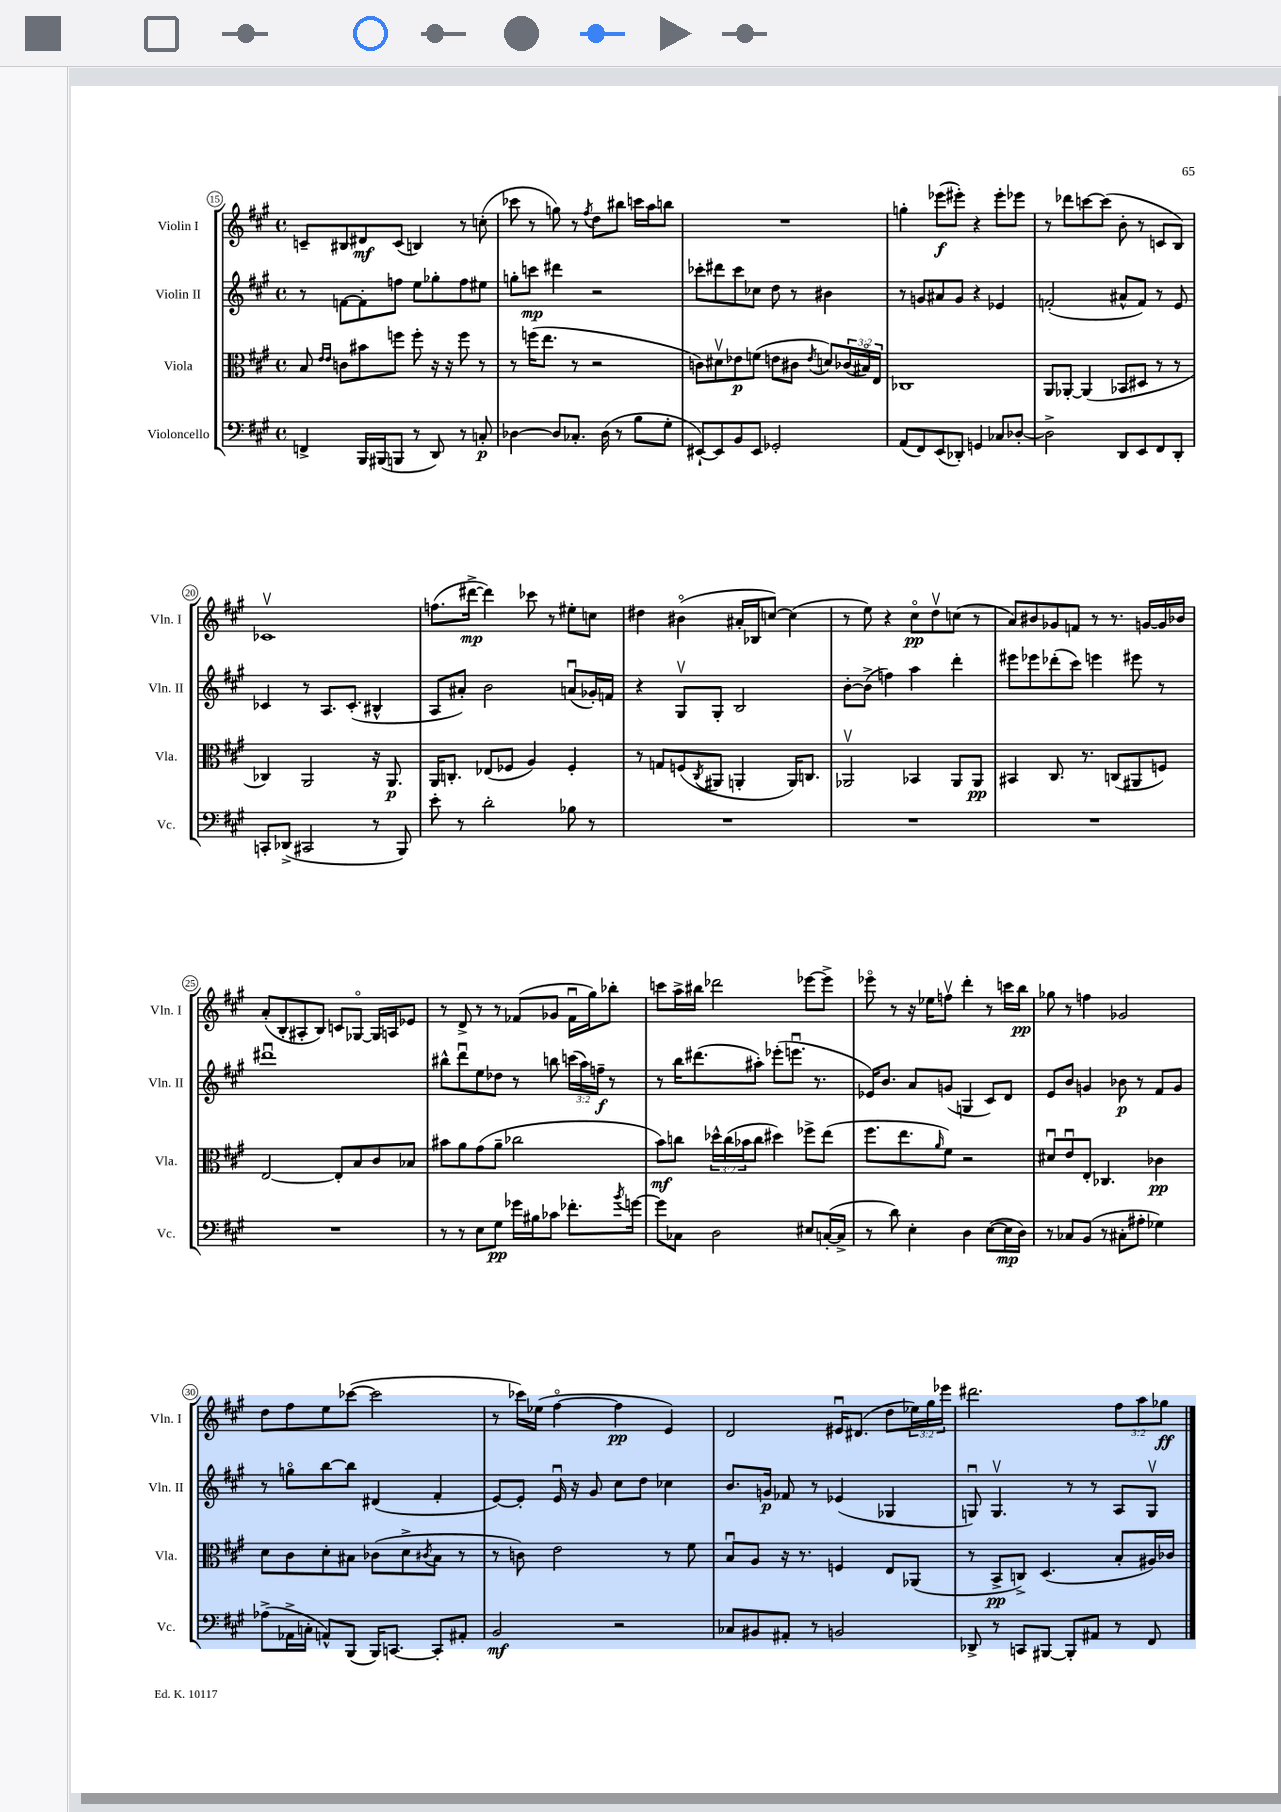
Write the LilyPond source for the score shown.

<<
\new StaffGroup <<
\new Staff = "s0" \with { instrumentName = "Violin I" shortInstrumentName = "Vln. I" } {
    \clef treble \key a \major \defaultTimeSignature \time 4/4 \override Staff.TupletNumber.text = #tuplet-number::calc-fraction-text
    c'8-- bis8 dis'8\mf c'8( b4) r8 c''8-.( |
    ces'''8 r8 g''8) r8 \acciaccatura { fis''8 } d''8 bis''8 c'''16 a''16 b''8 |
    R1 |
    g''4-. ees'''8\f( eis'''8-.) r4 eis'''8-. ees'''8 |
    r8 des'''8 c'''8~ c'''8( b'8-. r8 c'8 b8) |
    ces'1\upbow |
    f''8.( dis'''16~->\mp dis'''4) ces'''8 r8 eis''8-. c''8 |
    dis''4 bis'4\flageolet( ais'16-. bes16 c''8~) c''4( |
    r8 e''8) r4 cis''8\flageolet\pp d''8\upbow c''8( r8 |
    a'8) bis'8 ges'8 f'8 r8 r8. g'16~ g'16 bes'16 |
    a'8-.( b8-. ais8-. b8) c'8 ges8~\flageolet ges16 a16 ees'8 |
    r8 d'8-> r8 r8 fes'8( ges'8 fes'16\downbow gis''16) bes''8-. |
    c'''8 a''16-> bis''16 des'''2 ees'''8~ ees'''8-> |
    ees'''8\flageolet r8 r16 ees''16 f''8\upbow d'''4-. r8 c'''16 b''16\pp |
    ges''8 r8 f''4 ges'2 |
    d''8 fis''8 e''8 ces'''8~( ces'''2 |
    r8 ces'''16) ees''16( fis''4~\flageolet fis''4\pp e'4) |
    d'2 eis'16\downbow dis'8.( d''8 \tuplet 3/2 { ees''16) gis''16 ees'''16 } |
    dis'''2. \tuplet 3/2 { fis''8 a''8 ges''8\ff } \bar "|." |
}
\new Staff = "s1" \with { instrumentName = "Violin II" shortInstrumentName = "Vln. II" } {
    \clef treble \key a \major \defaultTimeSignature \time 4/4 \override Staff.TupletNumber.text = #tuplet-number::calc-fraction-text
    r8 f'8~ f'8-. f''8 e''8 ges''8-. f''8 eis''8 |
    g''8-. c'''8\mp dis'''4 r2 |
    ces'''8-. dis'''8 ces'''8 ces''8 d''8 r8 bis'4 |
    r8 g'8 ais'8 g'8 r4 ees'4 |
    f'2-.( ais'8-^ f'8) r8 e'8 |
    ces'4 r8 a8. ces'8.-.( bis4-^ |
    a8 ais'8-.) b'2 a'8\downbow( ges'16-.) f'16 |
    r4 gis8\upbow gis8-. b2 |
    b'8~-. b'8->( f''4) a''4 d'''4-. |
    eis'''8 ees'''8 des'''8-.( cis'''8) e'''4 eis'''8 r8 |
    dis'''1\downbow |
    bis''8-^ d'''8\downbow e''8 des''8 r8 b''8 \tuplet 3/2 { c'''16( a''16) f''16--\f } r8 |
    r8 b''16 dis'''8.( ais''8-.) ees'''8-.( e'''8.\downbow r8. |
    ees'16) b'8. a'8 g'8( g4 cis'8) d'8 |
    e'8 b'8 g'4 bes'8\p r8 fis'8 g'8 |
    r8 g''8\flageolet b''8~ b''8 dis'4( fis'4-. |
    e'8~) e'8-. e'16\downbow r16 gis'8 cis''8 d''8 ces''4 |
    b'8. g'16\p fes'8 r8 ees'4( ges4 |
    g8\downbow) g4.\upbow r8 r8 a8 g8\upbow \bar "|." |
}
\new Staff = "s2" \with { instrumentName = "Viola" shortInstrumentName = "Vla." } {
    \clef alto \key a \major \defaultTimeSignature \time 4/4 \override Staff.TupletNumber.text = #tuplet-number::calc-fraction-text
    b8 \grace { e'16 e'16 } c'8 bis'8 f''8 f''8-. r16 r16 f''8 r8 |
    r8 f''16( e''8. r8 r2 |
    c'8) dis'8\upbow ees'8\p f'8( e'8 cis'8 \acciaccatura { e'8 } d'8) \tuplet 3/2 { ces'16( bis16\flageolet) e16 } |
    ces1 |
    a,8 aes,8~-. aes,4( bes,8 dis8 r8 r8 |
    ces4) a,2 r16 a,8.\p |
    a,16 c8.-. ees8( fes8 a4) fes4-. |
    r8 g8 f8( \acciaccatura { cis8 } ais,8 a,4-. a,16) c8. |
    aes,2\upbow bes,4 aes,8 aes,8\pp |
    bis,4 cis8. r8. c8( ais,8 f8) |
    e2~ e8-. b8 cis'8 bes8 |
    bis'8 a'8 gis'8( a'8-- ces''2 |
    b'8\mf) c''8 \tuplet 3/2 { des''16-^ c''16( bes'16 } c''8 dis''4) fes''8-> e''8( |
    fis''8. e''8. \grace { a'16 } fis'8) r2 |
    dis'8\downbow e'8\downbow e8-. ces4. ces'4\pp |
    d'8 cis'8 d'8-. bis8 ces'8( d'8-> \acciaccatura { cis'8 } bis8 r8 |
    r8 c'8) e'2 r8 fis'8 |
    b8\downbow a8 r16 r8. f4 e8 aes,8( |
    r8 b,8->\pp c8->) d4.( b8-. ais16) ces'16 \bar "|." |
}
\new Staff = "s3" \with { instrumentName = "Violoncello" shortInstrumentName = "Vc." } {
    \clef bass \key a \major \defaultTimeSignature \time 4/4
    f,4-> b,,16 bis,,16( b,,8 r8 d,8) r8 c8-.\p |
    des4~ des8 ces8.-. des16( r8 b8 gis8-. |
    eis,8~-!) eis,8 b,8 eis,8 ges,2-. |
    a,8( fis,8) e,8( des,8-.) g,4 ces8 des8~-. |
    des2-> d,8 e,8 fis,8 d,8-. |
    c,8-. des,8->( cis,2 r8 b,,8) |
    e'8-. r8 d'2-. bes8 r8 |
    R1 |
    R1 |
    R1 |
    R1 |
    r8 r8 e8 gis8\pp ges'16 bis16 ces'8 fes'8.-. \acciaccatura { b'8 } g'16~ |
    g'8 ces8 d2 eis8 c16~-.( c16-> |
    r8 d'8) e4-. d4 e8~( e16\mp d16) |
    r8 ces8 b,8( r8 cis8-. ais8-. ges4) |
    aes8->( aes,16-> c16-. a,8-^) b,,8( b,,16) c,8.~ c,8-. ais,8-. |
    b,2\mf r2 |
    ces8 bis,8 ais,8-. r8 b,2 |
    des,8-> r8 c,8 bis,,8~ bis,,8-. ais,8 r8 fis,8 \bar "|." |
}
>>
>>
\layout { \context { \Score currentBarNumber = #15 \override BarNumber.stencil = #(make-stencil-circler 0.1 0.3 ly:text-interface::print) } }
